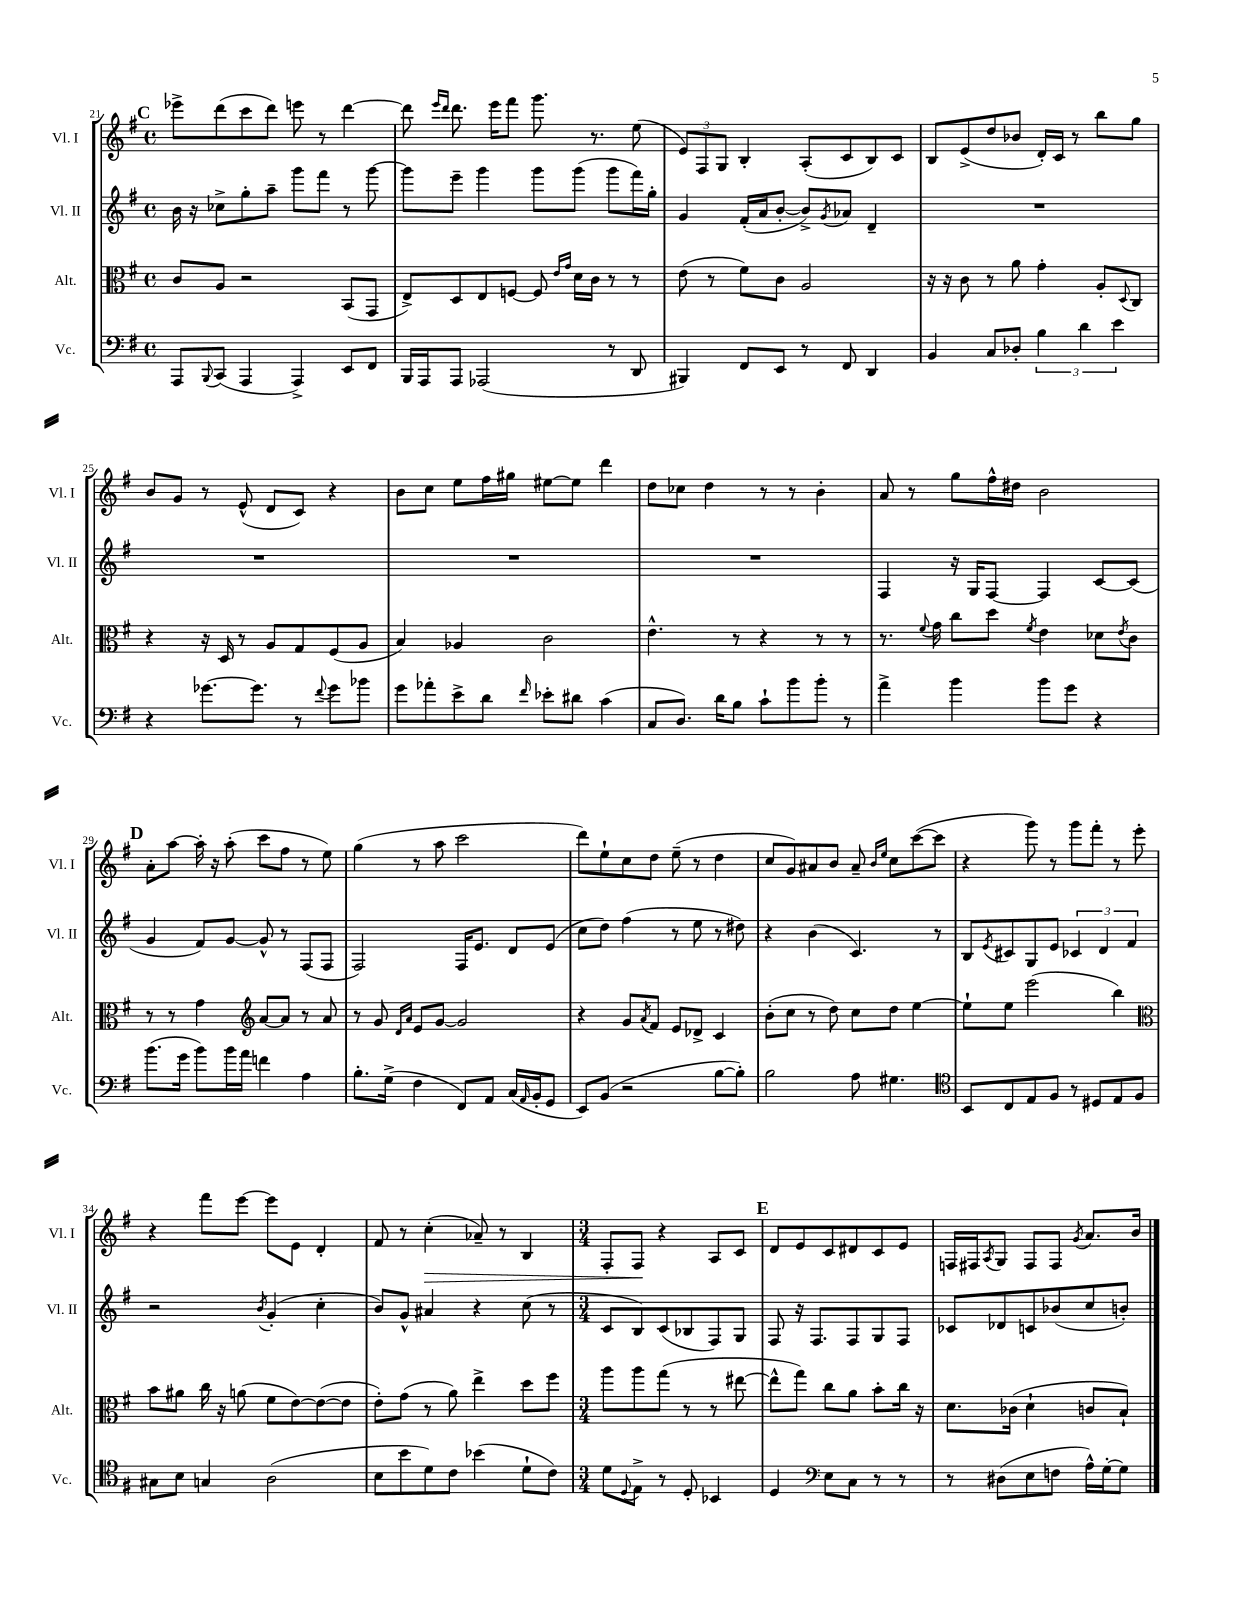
<<
\new StaffGroup <<
\new Staff = "s0" \with { instrumentName = "Vl. I" shortInstrumentName = "Vl. I" } {
    \clef treble \key g \major \defaultTimeSignature \time 4/4
    \mark \markup { \bold "C" } ees'''8-> d'''8( c'''8 d'''8) e'''8 r8 d'''4~ |
    d'''8 \grace { e'''16 d'''16 } d'''8. e'''16 fis'''8 g'''8. r8. e''8( |
    \tuplet 3/2 { e'8) fis8 g8 } b4-. a8-.( c'8 b8) c'8 |
    b8 e'8->( d''8 bes'8 d'16-.) c'16 r8 b''8 g''8 |
    b'8 g'8 r8 e'8-^( d'8 c'8) r4 |
    b'8 c''8 e''8 fis''16 gis''16 eis''8~ eis''8 d'''4 |
    d''8 ces''8 d''4 r8 r8 b'4-. |
    a'8 r8 g''8 fis''16-^ dis''16 b'2 |
    \mark \markup { \bold "D" } a'8-. a''8~ a''16-. r16 a''8-.( c'''8 fis''8 r8 e''8) |
    g''4( r8 a''8 c'''2 |
    d'''8) e''8-! c''8 d''8 e''8--( r8 d''4 |
    c''8 g'8) ais'8 b'8 ais'8-- \grace { b'16 e''16 } c''8 c'''8~( c'''8 |
    r4 g'''8) r8 g'''8 fis'''8-. r8 e'''8-. |
    r4 fis'''8 e'''8~ e'''8 e'8 d'4-. |
    fis'8 r8 c''4-.\>( aes'8--) r8 b4 |
    \numericTimeSignature \time 3/4 fis8-. fis8\! r4 a8 c'8 |
    \mark \markup { \bold "E" } d'8 e'8 c'8 dis'8 c'8 e'8 |
    f16 fis16 \acciaccatura { a8 } g8 fis8 fis8 \acciaccatura { g'8 } a'8. b'16 \bar "|." |
}
\new Staff = "s1" \with { instrumentName = "Vl. II" shortInstrumentName = "Vl. II" } {
    \clef treble \key g \major \defaultTimeSignature \time 4/4
    \mark \markup { \bold "C" } b'16 r16 ces''8-> g''8-. a''8-- g'''8 fis'''8 r8 g'''8~ |
    g'''8 e'''8-- g'''4 g'''8 g'''8( g'''8 fis'''16) g''16-. |
    g'4 fis'16-.( a'16 b'8~-. b'8->) \acciaccatura { g'8 } aes'8 d'4-- |
    R1 |
    R1 |
    R1 |
    R1 |
    fis4 r16 g16 fis8~ fis4 c'8~ c'8( |
    \mark \markup { \bold "D" } g'4 fis'8) g'8~ g'8-^ r8 fis8( fis8 |
    fis2) fis16 e'8. d'8 e'8( |
    c''8 d''8) fis''4( r8 e''8 r8 dis''8) |
    r4 b'4( c'4.) r8 |
    b8 \acciaccatura { e'8 } cis'8 g8 e'8 \tuplet 3/2 { ces'4 d'4 fis'4 } |
    r2 \acciaccatura { b'8 } g'4-.( c''4-. |
    b'8) g'8-^ ais'4 r4 c''8( r8 |
    \numericTimeSignature \time 3/4 c'8 b8) c'8( bes8 fis8) g8 |
    \mark \markup { \bold "E" } fis8 r16 fis8. fis8 g8 fis8 |
    ces'8 des'8 c'8 bes'8( c''8 b'8-.) \bar "|." |
}
\new Staff = "s2" \with { instrumentName = "Alt." shortInstrumentName = "Alt." } {
    \clef alto \key g \major \defaultTimeSignature \time 4/4
    \mark \markup { \bold "C" } c'8 a8 r2 b,8( g,8 |
    e8->) d8 e8 f8~ f8 \grace { e'16 g'16 } d'16 c'16 r8 r8 |
    e'8( r8 fis'8) c'8 a2 |
    r16 r16 c'8 r8 a'8 g'4-. a8-. \appoggiatura { d8 } c8 |
    r4 r16 d16 r8 a8 g8 fis8( a8 |
    b4) aes4 c'2 |
    e'4.-^ r8 r4 r8 r8 |
    r8. \appoggiatura { fis'8 } g'16 c''8 d''8 \acciaccatura { fis'8 } e'4 des'8 \acciaccatura { e'8 } c'8 |
    \mark \markup { \bold "D" } r8 r8 g'4 \clef treble a'8~ a'8 r8 a'8 |
    r8 g'8 \grace { d'16 a'16 } e'8 g'8~ g'2 |
    r4 g'8 \acciaccatura { a'8 } fis'8 e'8 des'8-> c'4 |
    b'8-.( c''8 r8 d''8) c''8 d''8 e''4~ |
    e''8-! e''8 e'''2( b''4) |
    \clef alto b'8 ais'8 c''16 r16 a'8( fis'8 e'8~) e'8~( e'8 |
    e'8-.) g'8( r8 a'8) e''4-> d''8 fis''8 |
    \numericTimeSignature \time 3/4 a''8 a''8 g''8( r8 r8 eis''8~ |
    \mark \markup { \bold "E" } eis''8-^ g''8) c''8 a'8 b'8-. c''16 r16 |
    d'8. ces'16( d'4-! c'8 b8-!) \bar "|." |
}
\new Staff = "s3" \with { instrumentName = "Vc." shortInstrumentName = "Vc." } {
    \clef bass \key g \major \defaultTimeSignature \time 4/4
    \mark \markup { \bold "C" } a,,8 \appoggiatura { b,,8 } c,8( a,,4 a,,4->) e,8 fis,8 |
    b,,16 a,,16 a,,8 aes,,2( r8 d,8 |
    bis,,4) fis,8 e,8 r8 fis,8 d,4 |
    b,4 c8 des8-. \tuplet 3/2 { b4 d'4 e'4 } |
    r4 ges'8.~ ges'8. r8 \appoggiatura { fis'8 } ges'8 bes'8 |
    g'8 aes'8-. e'8-> d'8 \grace { fis'16 } ees'8-. dis'8 c'4( |
    c8 d8.) d'16 b8 c'8-! b'8 b'8-. r8 |
    a'4-> b'4 b'8 g'8 r4 |
    \mark \markup { \bold "D" } b'8.( g'16 b'8) b'16 a'16 f'4 a4 |
    b8.-. g16->( fis4 fis,8) a,8 c16( \grace { a,16 } b,16-. g,8 |
    e,8) b,8( r2 b8~ b8-.) |
    b2 a8 gis4. |
    \clef tenor b,8 c8 e8 fis8 r8 dis8 e8 fis8 |
    gis8 b8 g4 a2( |
    b8 b'8 d'8) c'8 bes'4( d'8-! c'8) |
    \numericTimeSignature \time 3/4 d'8 \appoggiatura { d8 } e8-> r8 d8-. bes,4 |
    \mark \markup { \bold "E" } d4 \clef bass e8 c8 r8 r8 |
    r8 dis8( e8 f8 a16-^) g16~-. g8 \bar "|." |
}
>>
>>
\layout { \context { \Score currentBarNumber = #21 } }
